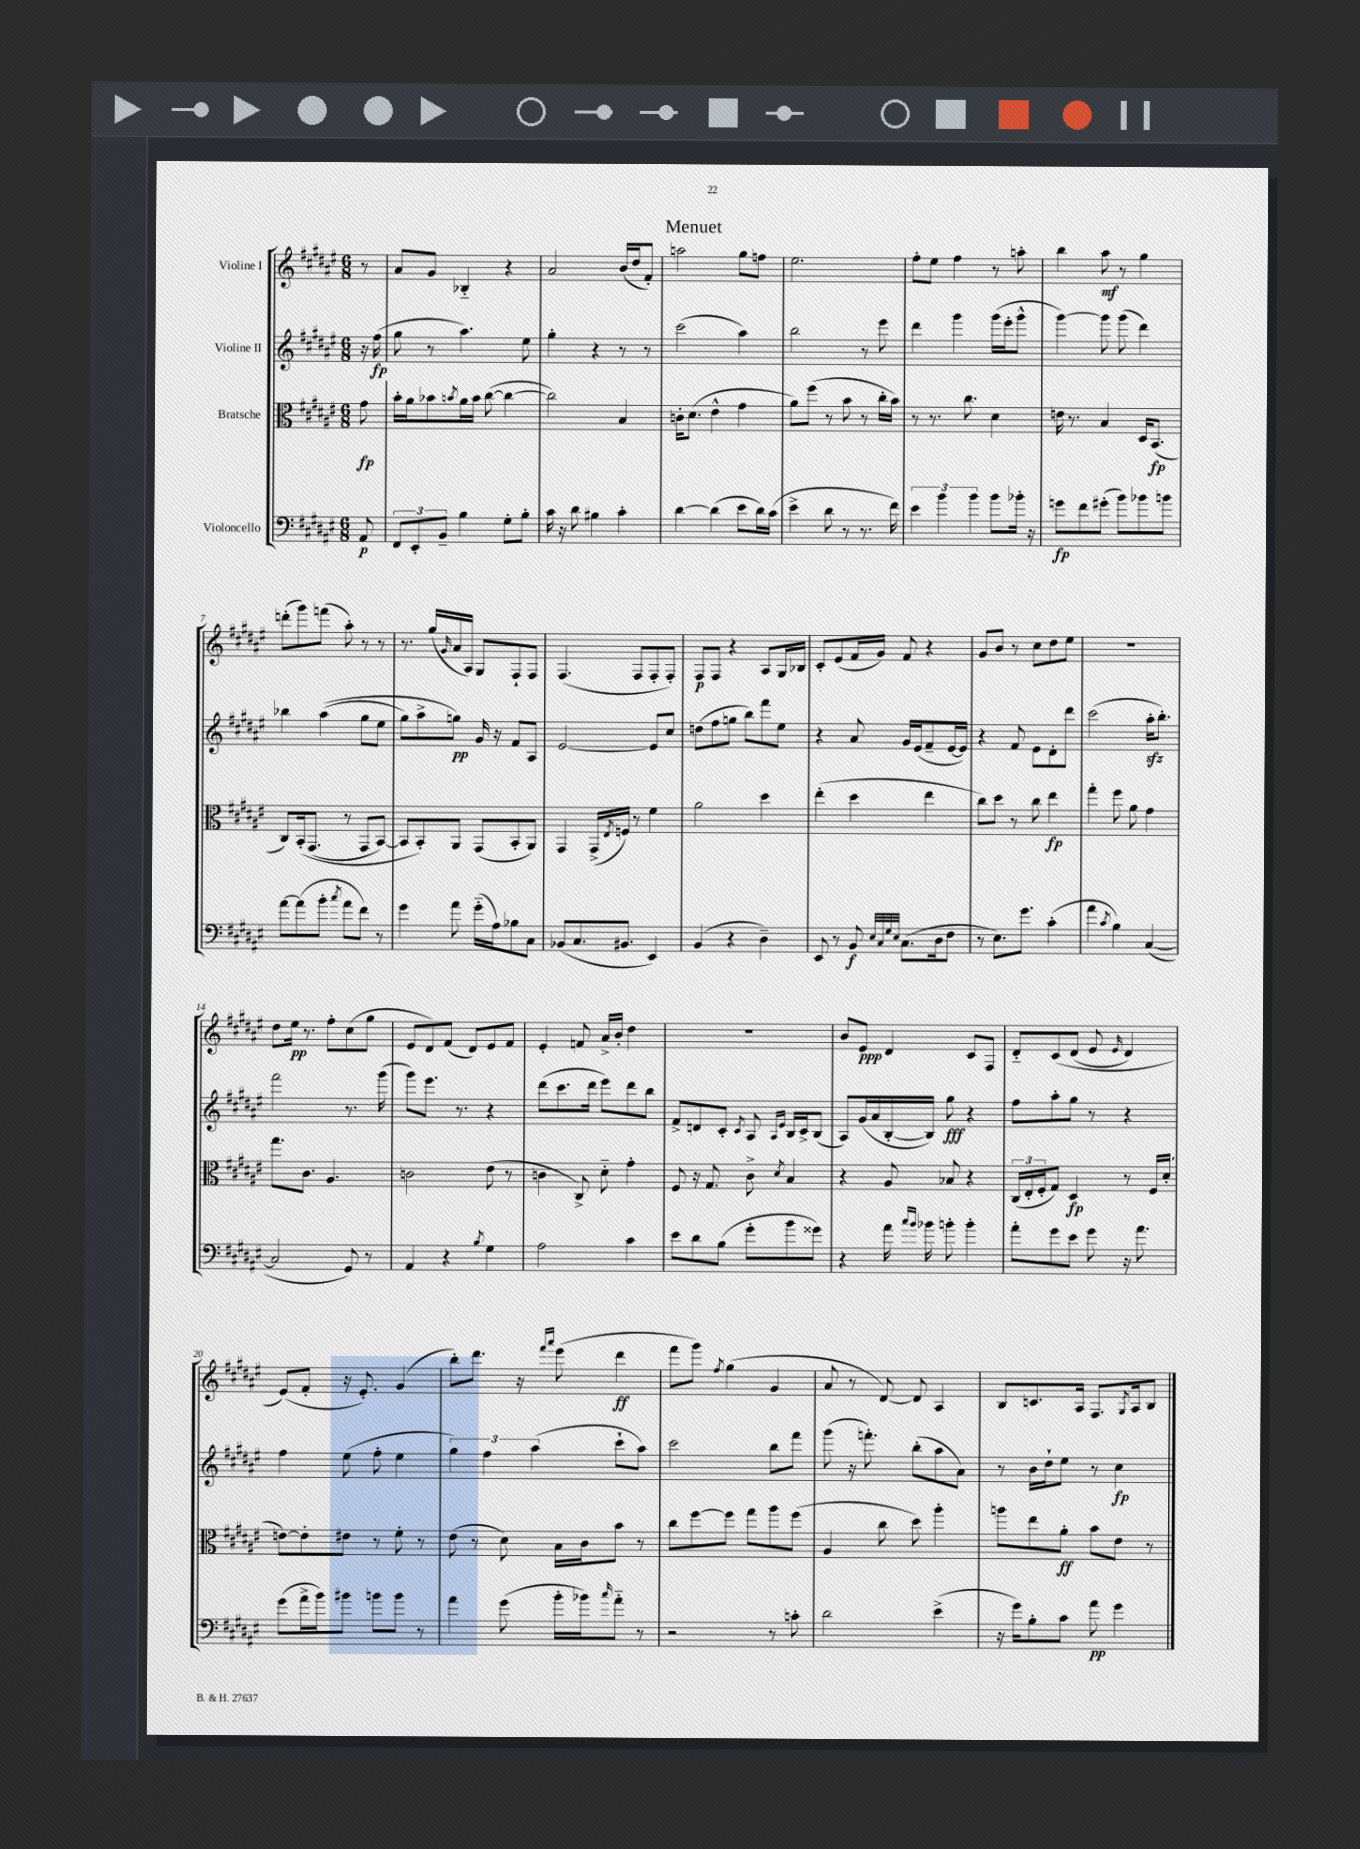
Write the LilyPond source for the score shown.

\header { title = "Menuet" }
<<
\new StaffGroup <<
\new Staff = "s0" \with { instrumentName = "Violine I" } {
    \clef treble \key fis \major \numericTimeSignature \time 6/8 \partial 8
    r8 |
    ais'8 gis'8 bes4-_ r4 |
    ais'2 b'16( dis''16 fis'8-.) |
    a''2 gis''8 f''8 |
    eis''2. |
    fis''8-. eis''8 fis''4 r8 a''8-. |
    b''4 ais''8\mf r8 gis''4 |
    d'''8-.( gis'''8) f'''8( ais''8-.) r8 r8 |
    r8. gis''16( \grace { gis'16 } ais'16 ais16) gis8 fis8-! fis8 |
    fis4.( fis8 fis8-. fis8-.) |
    fis8\p fis8 r4 ais8 gis16 bes16 |
    cis'8-. eis'8( fis'16 gis'16) fis'8 r4 |
    gis'8 b'8 r8 cis''8 dis''8 eis''8 |
    R2. |
    dis''8 eis''16\pp r8. fis''8-. cis''8( gis''8 |
    eis'8 dis'8) fis'8( dis'8) eis'8 fis'8 |
    eis'4-. f'8 ais'16-> b'16-. dis''4 |
    R2. |
    b'8 eis'8\ppp dis'4 cis'8 fis8 |
    dis'8-_ cis'8\( dis'8( eis'8 \grace { eis'16 } dis'4) |
    eis'8(\) fis'8-. r16 eis'8.-.) gis'4( |
    b''8-.) dis'''8. r16 \grace { fis'''16 ais'''16 } eis'''8( dis'''4\ff |
    fis'''8 gis'''8) \acciaccatura { fis''8 } gis''4( gis'4 |
    ais'8 r8 dis'8~) dis'8 ais4 |
    b8 c'8. ais16 fis8. \acciaccatura { gis8 } ais16 b8 \bar "|." |
}
\new Staff = "s1" \with { instrumentName = "Violine II" } {
    \clef treble \key fis \major \numericTimeSignature \time 6/8 \partial 8
    r16 fis''16\fp( |
    gis''8 r8 ais''4.) eis''8 |
    gis''4-. r4 r8 r8 |
    cis'''2( ais''4) |
    b''2 r8 eis'''8 |
    dis'''4 gis'''4 gis'''16( eis'''16-. gis'''8-^ |
    gis'''4~) gis'''8 gis'''8( dis'''4) |
    bes''4 ais''4(\( gis''8 eis''8 |
    gis''8) ais''8-> g''8\pp\) gis'16 r16 fis'8 ais8 |
    eis'2~ eis'8 cis''8 |
    d''8( fis''8 g''8 b''8) fis'''8 eis''8 |
    r4 ais'8 gis'16 eis'16( fis'8-- eis'16~ eis'16) |
    r4 fis'8 eis'8 dis'8-. dis'''8 |
    cis'''2( ais''16-.\sfz b''8.-.) |
    fis'''2 r8. gis'''16( |
    gis'''8) eis'''8. r8. r4 |
    dis'''8( cis'''8. dis'''16 eis'''8) dis'''8 b''8 |
    fis'8-> d'8 cis'8-. \acciaccatura { cis'8 } ais8 \grace { ais16 eis'16 } b16 cis'16-> b8( |
    ais8) gis'16( ais'16 b16~-. b16) gis''8\fff r4 |
    fis''8 ais''8-. gis''8 r8 r4 |
    fis''4 eis''8( fis''8-. eis''4 |
    \tuplet 3/2 { gis''4) fis''4 ais''4( } cis'''8-! ais''8) |
    cis'''2 b''8 fis'''8 |
    gis'''8( r16 f'''8.-.) b''8-.( ais''8 ais'8) |
    r8 b'16 dis''16-! eis''8 r8 cis''4\fp \bar "|." |
}
\new Staff = "s2" \with { instrumentName = "Bratsche" } {
    \clef alto \key fis \major \numericTimeSignature \time 6/8 \partial 8
    gis'8\fp |
    b'16-. ais'16 bes'8 \acciaccatura { b'8 } ais'16 b'16 cis''8~( cis''4~ |
    cis''2) b4 |
    c'16-. dis'8.( eis'4-^ gis'4 |
    ais'8) fis''8( r8 b'8 r8 cis''16-. b'16) |
    r8 r8. cis''8. dis'4 |
    e'16 r8. b4 dis16 b,8.\fp( |
    cis8) b,16-.\( gis,8.( r8 gis,8 b,8~) |
    b,8 b,8-.\) ais,8 gis,8( b,8-. ais,8) |
    gis,4 gis,16->( \acciaccatura { eis8 } f16) r8 fis'4 |
    ais'2 dis''4 |
    eis''4-.( dis''4 eis''4 |
    cis''8) dis''8 r8 cis''8 eis''4\fp |
    gis''4-. fis''8 ais'8 gis'4 |
    gis''8. cis'8. ais4. |
    c'2 eis'8( r8 |
    c'4 cis8->) dis'8-_ gis'4-. |
    fis8 r16 gis8. cis'8-> \acciaccatura { dis'8 } b4 |
    r4 ais8 bes8 r4 |
    \tuplet 3/2 { cis16( eis16-. fis16-. } gis8) dis4\fp r8 fis16 dis'16-.( |
    e'8~) e'8-. eis'8 r8 fis'8-. r8 |
    eis'8( r8 dis'8) b16 cis'16 b'8 r8 |
    cis''8 fis''8~ fis''8 gis''8 ais''8 fis''8( |
    ais4 cis''8 dis''8) ais''4-. |
    a''8 eis''8 ais'8-.\ff b'8 eis'8 r8 \bar "|." |
}
\new Staff = "s3" \with { instrumentName = "Violoncello" } {
    \clef bass \key fis \major \numericTimeSignature \time 6/8 \partial 8
    ais,8\p |
    \tuplet 3/2 { fis,8 eis,8-. b,8-- } b4 gis8-. b8-. |
    cis'16 r16 dis'8 bis4 cis'4-. |
    dis'4~ dis'4( eis'8 dis'16) cis'16( |
    eis'4-> dis'8 r8 r8. fis'16) |
    \tuplet 3/2 { eis'4 b'4 b'4 } b'8 bes'16-. r16 |
    g'8\fp fis'8 gis'8-.( b'8) bes'8 b'8 |
    ais'8~ ais'8( b'8-. \acciaccatura { cis''8 } ais'8 fis'8) r8 |
    gis'4 ais'8 gis'16-_( ais16) bes8 cis8 |
    bes,8( cis8. bis,8. eis,4) |
    b,4( r4 dis4--) |
    eis,8 r8 b,8\f \grace { eis32 cis32 gis32 eis32 } cis8.( dis16 fis8 |
    r8 eis8.) gis'8. cis'4-.( |
    ais'4 \acciaccatura { cis'8 } b4) cis4~( |
    cis2 gis,8) r8 |
    ais,4 r4 \acciaccatura { b8 } gis4 |
    ais2 cis'4 |
    eis'8 dis'8 b8( gis'8-. b'8 gisis'8) |
    r4 ais'16 \grace { cis''16 b'16 } bes'16 b'8-. b'4-. |
    ais'8-. gis'8 eis'8 gis'8 r16 ais'8. |
    gis'8( ais'16-> b'16) bis'8 b'8 b'8 r8 |
    ais'4 gis'8( b'16-. bes'16) \grace { cis''16 } ais'8-_ r8 |
    r2 r8 c'8-. |
    dis'2 eis'4->( |
    r16 gis'16) b8-. cis'8 ais'8\pp gis'4 \bar "|." |
}
>>
>>
